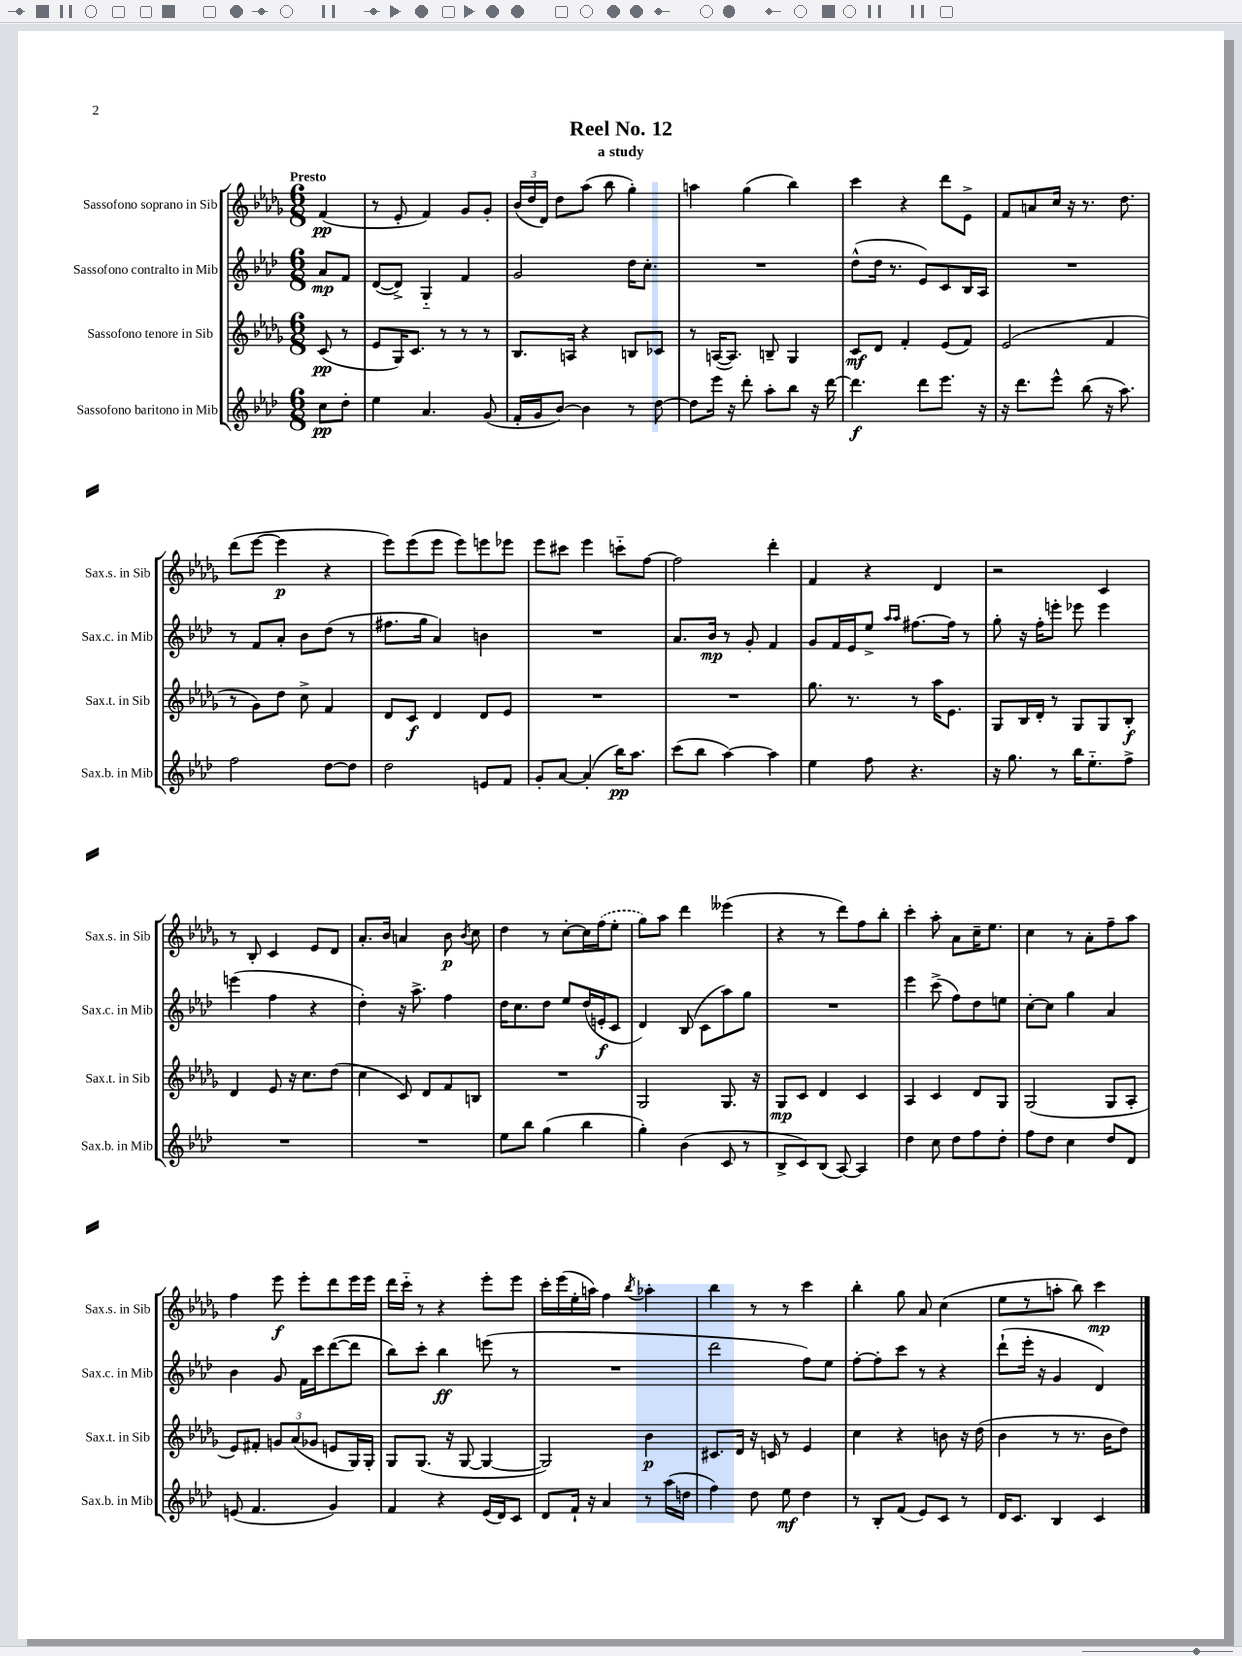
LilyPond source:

\header { title = "Reel No. 12" subtitle = "a study" }
<<
\new StaffGroup <<
\new Staff = "s0" \with { instrumentName = "Sassofono soprano in Sib" shortInstrumentName = "Sax.s. in Sib" } {
    \clef treble \key des \major \numericTimeSignature \time 6/8 \partial 4 \tempo "Presto"
    \autoBeamOff f'4\pp( |
    r8 ees'8-. f'4) ges'8[ ges'8]-. |
    \tuplet 3/2 { bes'16[( des''16 des'16]) } des''8[ aes''8]( bes''8 ges''4-.) |
    a''4 ges''4( bes''4) |
    c'''4 r4 des'''8[ ees'8]-> |
    f'8[ a'8 c''16] r16 r8. des''8. |
    des'''8[( ees'''8]~ ees'''4\p r4 |
    ees'''8[) ees'''8( ees'''8] ees'''8[) e'''8 ees'''8] |
    ees'''8[ cis'''8] ees'''4 c'''8[-_ f''8]~ |
    f''2 des'''4-. |
    f'4 r4 des'4 |
    r2 c'4 |
    r8 bes8-. c'4 ees'8[ des'8] |
    aes'8.[-. bes'16] a'4 bes'8\p \acciaccatura { bes'8 } c''8 |
    des''4 r8 c''8[~-. c''16 \once \slurDashed f''16( ees''8]-. |
    ges''8[) aes''8] des'''4 eeses'''4( |
    r4 r8 des'''8[) f''8 bes''8]-. |
    c'''4-. aes''8-. aes'8[ c''16-- ees''8.] |
    c''4 r8 aes'8[-. f''8-- aes''8] |
    f''4 ees'''8\f ees'''8[-. des'''8 ees'''16 ees'''16] |
    des'''16[ c'''16]-_ r8 r4 ees'''8[-. ees'''8] |
    c'''16[-. ees'''16( ees''16-. a''16]) f''4 \acciaccatura { bes''8 } aes''4-. |
    bes''4 r8 r8 c'''4 |
    bes''4-. ges''8 aes'8 c''4( |
    ees''8[ r8 a''8]-. bes''8) c'''4\mp \bar "|." |
}
\new Staff = "s1" \with { instrumentName = "Sassofono contralto in Mib" shortInstrumentName = "Sax.c. in Mib" } {
    \clef treble \key aes \major \numericTimeSignature \time 6/8 \partial 4
    \autoBeamOff aes'8[\mp f'8] |
    des'8[~( des'8]->) g4-_ f'4 |
    g'2 des''16[ c''8.]-. |
    R2. |
    des''8[-^( des''16] r8. ees'8[) c'8 bes16 aes16] |
    R2. |
    r8 f'8[ aes'8]-. bes'8[ des''8]( r8 |
    fis''8.[ g''16] aes'4) b'4 |
    R2. |
    aes'8.[ bes'16]\mp r8 g'8-. f'4 |
    g'8[ f'16 ees'16 ees''8]-> \grace { aes''16[ aes''16] } fis''8.[~ fis''16] r8 |
    g''8-. r16 f''16[-. e'''8]-. ees'''8 ees'''4 |
    e'''4( f''4 r4 |
    des''4-.) r16 aes''8.-> f''4 |
    des''16[ c''8. des''8] ees''8[ des''16( e'16-.\f c'8] |
    des'4) bes8( c'8[ aes''8) g''8] |
    R2. |
    ees'''4 c'''8->( f''8[) des''8 e''8] |
    c''8[~-. c''8] g''4 aes'4 |
    bes'4 g'8 f'16[ c'''16 des'''8~( des'''8] |
    bes''8[) c'''8]-. bes''4\ff e'''8( r8 |
    R2. |
    des'''2 f''8[) ees''8] |
    f''8[~-. f''8-. c'''8] r8 r4 |
    des'''8[-!( ees'''16]-. r16 g'4 des'4) \bar "|." |
}
\new Staff = "s2" \with { instrumentName = "Sassofono tenore in Sib" shortInstrumentName = "Sax.t. in Sib" } {
    \clef treble \key des \major \numericTimeSignature \time 6/8 \partial 4
    \autoBeamOff c'8\pp( r8 |
    ees'8[ ges16) c'8.] r8 r8 r8 |
    bes8.[ a16] r4 b8[ ces'8] |
    r8 a16[~( a8.]) b8-- ges4 |
    c'8[\mf des'8] f'4-. ees'8[( f'8]) |
    ees'2( f'4 |
    r8 ges'8[) des''8] c''8-> f'4 |
    des'8[ c'8]\f des'4 des'8[ ees'8] |
    R2. |
    R2. |
    ges''8. r8. r8 aes''16[ ees'8.] |
    ges8[ bes16 des'16]-. r8 ges8[ ges8 bes8]-.\f |
    des'4 ees'8 r16 c''8.[ des''8]( |
    c''4 c'8) des'8[ f'8 b8] |
    R2. |
    ges2 ges8. r16 |
    ges8[\mp c'8] des'4 c'4 |
    aes4 c'4 des'8[ ges8] |
    ges2( ges8[ aes8]-. |
    ees'8[) fis'8]-. \tuplet 3/2 { g'8[ aes'8( ges'8] } e'8[ ges16) ges16]-. |
    ges8[ ges8.]( r16 ges8~ ges4~ |
    ges2) bes'4\p |
    cis'8.[ des'16] r16 c'16 r8 ees'4 |
    c''4 r4 b'8 r16 des''16( |
    bes'4 r8 r8. bes'16[ des''8]) \bar "|." |
}
\new Staff = "s3" \with { instrumentName = "Sassofono baritono in Mib" shortInstrumentName = "Sax.b. in Mib" } {
    \clef treble \key aes \major \numericTimeSignature \time 6/8 \partial 4
    \autoBeamOff c''8[\pp des''8]-. |
    ees''4 aes'4. g'8( |
    f'16[-. g'16 bes'8]~) bes'4 r8 des''8~ |
    des''8[ ees'''16] r16 des'''8-. aes''8[-. bes''8] r16 des'''16~ |
    des'''4.\f des'''8[ ees'''8.] r16 |
    r16 des'''8.[ ees'''8]-^ bes''8( r16 aes''8.) |
    f''2 des''8[~ des''8] |
    des''2 e'8[ f'8] |
    g'8[-. aes'8]~ aes'4-.( bes''16[\pp) aes''8.] |
    c'''8[( bes''8] aes''4~) aes''4 |
    ees''4 f''8 r4. |
    r16 g''8. r8 bes''16[ ees''8.-_ f''8]-> |
    R2. |
    R2. |
    ees''8[ bes''8] g''4( bes''4 |
    g''4-.) bes'4( c'8 r8 |
    bes8[-> c'8) bes8]( aes8~) aes4 |
    des''4 c''8 des''8[ f''8 des''8]-. |
    f''8[ des''8] c''4 des''8[ des'8] |
    e'8( f'4. g'4) |
    f'4 r4 ees'16[( des'16) c'8] |
    des'8[ f'16]-! r16 aes'4 r8 aes''16[( d''16] |
    f''4) des''8 ees''8\mf des''4 |
    r8 bes8[-. f'8]( ees'8[) c'8] r8 |
    des'16[ c'8.] bes4 c'4 \bar "|." |
}
>>
>>
\layout { \context { \Score \remove "Bar_number_engraver" } }
